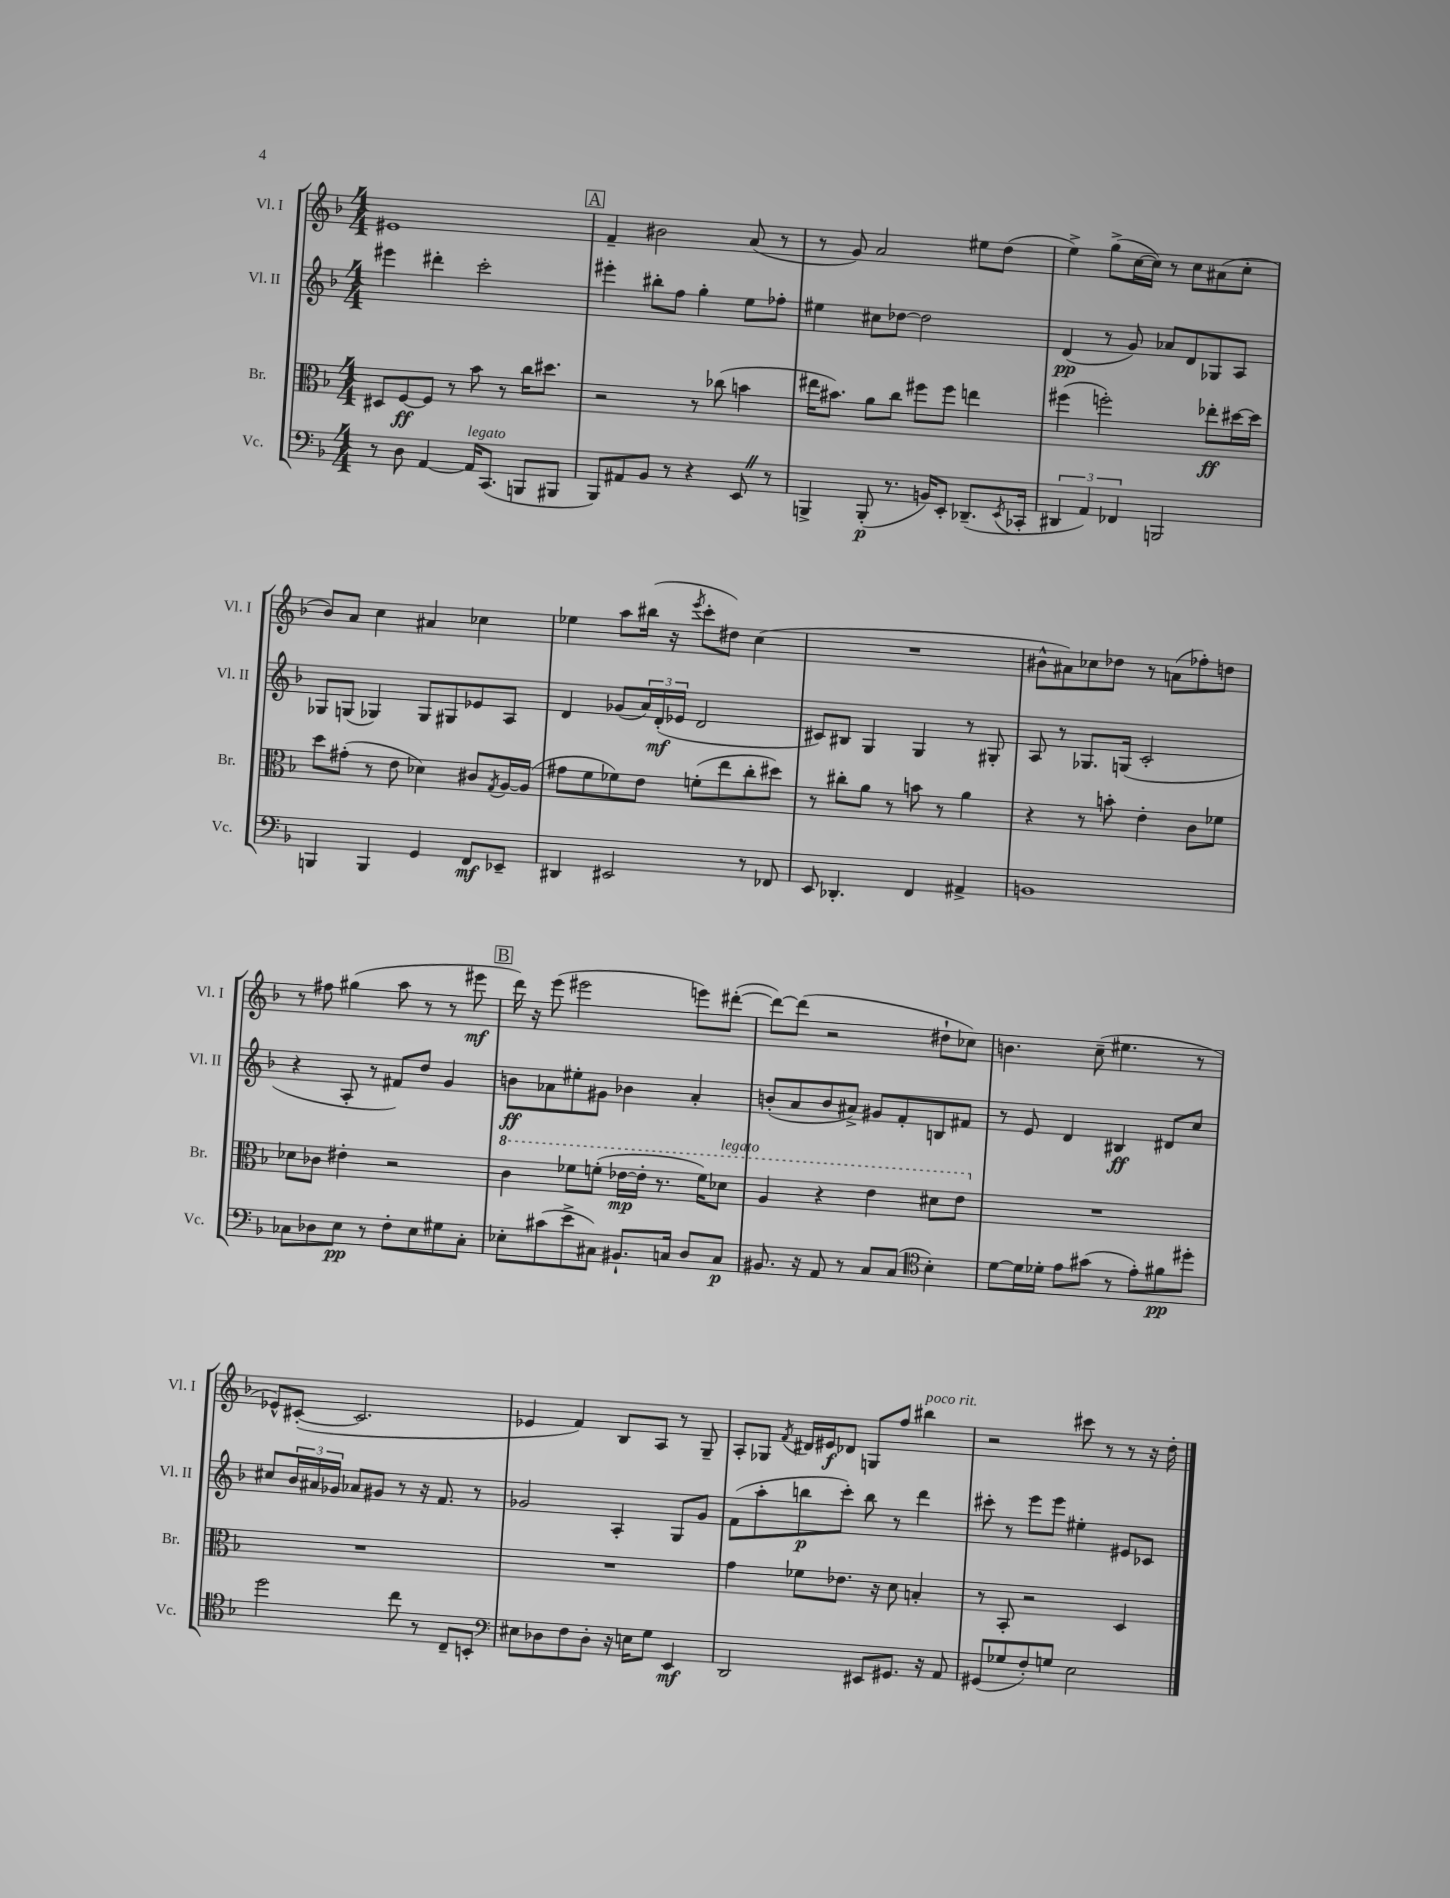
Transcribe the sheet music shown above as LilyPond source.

<<
\new StaffGroup <<
\new Staff = "s0" \with { instrumentName = "Vl. I" shortInstrumentName = "Vl. I" } {
    \clef treble \key f \major \numericTimeSignature \time 4/4
    eis'1 |
    \mark \markup { \box "A" } f'4-- bis'2 a'8( r8 |
    r8 g'8) a'2 eis''8 d''8( |
    e''4->) g''8->( c''16~ c''16) r8 c''8 ais'8( c''8-. |
    bes'8) a'8 c''4 ais'4 ces''4 |
    ees''4 a''8 bis''16( r16 \acciaccatura { e'''8 } c'''8-. dis''8) c''4( |
    R1 |
    bis'8-^ ais'8) ces''8 des''8 r8 a'8( fes''8-.) d''8 |
    r8 fis''8 gis''4( a''8 r8 r8 eis'''8\mf |
    \mark \markup { \box "B" } d'''16) r16 e'''8( eis'''2 e'''8) dis'''8~-.( |
    dis'''8~) dis'''8( r2 dis''8-! ces''8) |
    b'4. c''8--( eis''4. r8 |
    ees'8-^) cis'8~-.( cis'2. |
    ees'4 f'4) bes8 a8 r8 g8-- |
    a8-. ges8 \acciaccatura { f'8 } dis'16 eis'16\f des'8 g8 f''8 bis''4^\markup { \italic "poco rit." } |
    r2 cis'''8 r8 r8 r16 d''16-. \bar "|." |
}
\new Staff = "s1" \with { instrumentName = "Vl. II" shortInstrumentName = "Vl. II" } {
    \clef treble \key f \major \numericTimeSignature \time 4/4
    eis'''4 dis'''4-. c'''2-. |
    \mark \markup { \box "A" } eis'''4-. bis''8-. f''8 g''4-. e''8 fes''8-. |
    eis''4 cis''8 des''8~ des''2 |
    d'4\pp( r8 g'8) aes'8 d'8 ges8 a8 |
    ges8 g8( ges4) ges8 gis8 ees'8 a8 |
    d'4 ges'8( \tuplet 3/2 { a'16) d'16-.\mf( ees'16 } d'2 |
    cis'8) bis8 g4 g4 r8 gis8-. |
    a8 r8 ges8. g16( c'2-. |
    r4 a8-. r8 fis'8) d''8 g'4 |
    \mark \markup { \box "B" } b'8\ff aes'8 eis''8-. gis'8 bes'4 aes'4-. |
    b'8-.( a'8 b'8 ais'8->) gis'8 f'8-. b8 fis'8 |
    r8 e'8 d'4 bis4\ff dis'8 c''8 |
    cis''8 \tuplet 3/2 { bes'16 ais'16 ges'16 } aes'8 gis'8 r8 r16 f'8. r8 |
    ges'2 a4-. g8 ges'8 |
    f'8( a''8-. b''8\p c'''8-.) b''8 r8 d'''4 |
    cis'''8-. r8 e'''8 e'''8 eis''4-. eis'8 ces'8 \bar "|." |
}
\new Staff = "s2" \with { instrumentName = "Br." shortInstrumentName = "Br." } {
    \clef alto \key f \major \numericTimeSignature \time 4/4
    dis8 f8~\ff f8 r8 bes'8 r8 c''16 dis''8. |
    \mark \markup { \box "A" } r2 r8 ces''8( b'4 |
    eis''16 bis'8.) a'8 c''8 fis''8 fis''8 e''4 |
    fis''4( f''2-.) ees''8-.\ff dis''16~ dis''16 |
    d''8 gis'8-.( r8 e'8 des'4) cis'8 \acciaccatura { g8 } a16~ a16( |
    gis'8 f'8 fes'8) e'8 f'8-.( e''8 c''8-. dis''8) |
    r8 cis''8-. a'8 r8 b'8 r8 a'4 |
    r4 r8 b'8-. e'4-. c'8 fes'8 |
    des'8 ces'8 eis'4-. r2 |
    \mark \markup { \box "B" } \ottava #1 c''4 fes''8 f''8-.( ees''16~\mp ees''16-. r8. f''16) des''8^\markup { \italic "legato" } |
    a'4 r4 e''4 dis''8 e''8 \ottava #0 |
    R1 |
    R1 |
    R1 |
    g'4 fes'8 ees'8. r16 d'8 b4-. |
    r8 bes,8-. r2 d4 \bar "|." |
}
\new Staff = "s3" \with { instrumentName = "Vc." shortInstrumentName = "Vc." } {
    \clef bass \key f \major \numericTimeSignature \time 4/4
    r8 d8 a,4~ a,16^\markup { \italic "legato" } c,8.( b,,8 bis,,8 |
    \mark \markup { \box "A" } bes,,8) ais,8 bes,8 r8 r4 e,8 \once \override BreathingSign.text = \markup { \musicglyph "scripts.caesura.straight" } \breathe r8 |
    b,,4-> b,,8-.\p( r8. b,16) e,8-. des,8.--( \acciaccatura { e,8 } ces,16-. |
    \tuplet 3/2 { dis,4 a,4) fes,4 } b,,2 |
    b,,4 b,,4 g,4 f,8\mf ees,8-- |
    dis,4 eis,2 r8 fes,8 |
    e,8 des,4.-. f,4 ais,4-> |
    b,1 |
    ces8 des8 e8\pp r8 f8-. e8 gis8 ces8-. |
    \mark \markup { \box "B" } ees8-. cis'8( e'8-> cis8) bis,8.-! c16 d8 c8\p |
    bis,8. r16 a,8 r8 c8 c8( \clef tenor bes4-.) |
    d'8~ d'16 des'16-. e'8 gis'8( r8 e'8-.) fis'8\pp dis''8-. |
    d''2 c''8 r8 c8-- b,8-. |
    \clef bass eis8 des8 f8 des8-. r16 e16 g8 e,4\mf |
    d,2 eis,8 gis,8. r16 a,8 |
    gis,8( ges8 f8-.) g8 e2 \bar "|." |
}
>>
>>
\layout { \context { \Score \remove "Bar_number_engraver" } }
